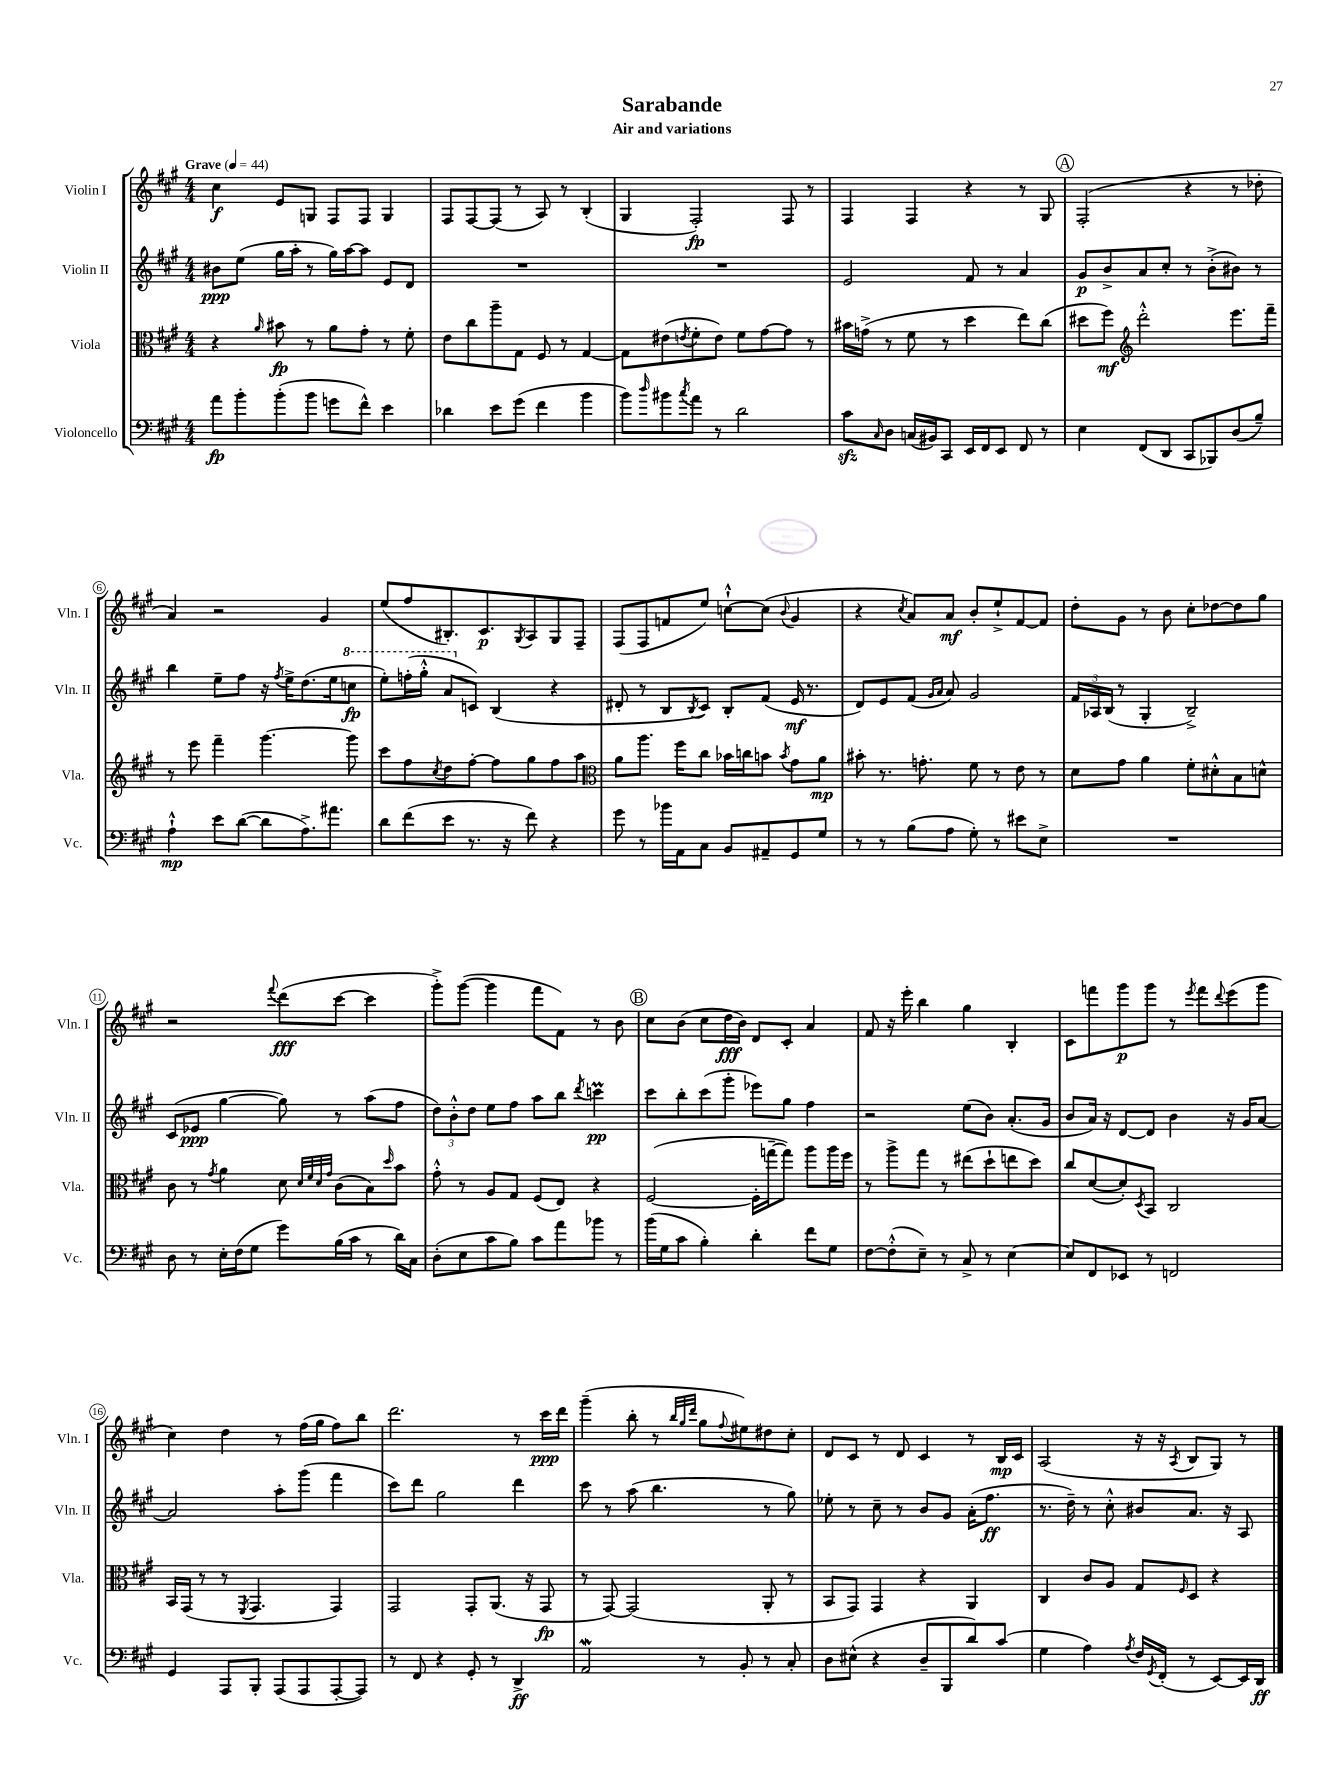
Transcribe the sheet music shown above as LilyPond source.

\header { title = "Sarabande" subtitle = "Air and variations" }
<<
\new StaffGroup <<
\new Staff = "s0" \with { instrumentName = "Violin I" shortInstrumentName = "Vln. I" } {
    \clef treble \key a \major \numericTimeSignature \time 4/4 \tempo "Grave" 4 = 44
    cis''4\f e'8 g8 fis8 fis8 g4 |
    fis8 fis8~ fis8( r8 a8) r8 b4-.( |
    gis4 fis2-.\fp) fis8 r8 |
    fis4 fis4 r4 r8 gis8 |
    \mark \markup { \circle "A" } fis2-.( r4 r8 des''8-. |
    a'4) r2 gis'4 |
    e''8( fis''8 bis8.-.) cis'8.\p \acciaccatura { gis8 } a8 gis8 fis8-- |
    fis8( fis8 f'8 e''8) c''8~-!-^ c''8( \appoggiatura { b'8 } gis'4 |
    r4 \acciaccatura { cis''8 } a'8) a'8\mf b'8-. e''8-!-> fis'8~ fis'8 |
    d''8-. gis'8 r8 b'8 cis''8-. des''8~ des''8 gis''8 |
    r2 \appoggiatura { fis'''8 } d'''8\fff( cis'''8~ cis'''4 |
    gis'''8-.->) gis'''8~( gis'''4 fis'''8 fis'8) r8 b'8 |
    \mark \markup { \circle "B" } cis''8 b'8( cis''8 d''16\fff b'16) d'8 cis'8-. a'4 |
    fis'8 r16 e'''16-. b''4 gis''4 b4-. |
    cis'8 f'''8 gis'''8\p gis'''8 r8 \acciaccatura { e'''8 } f'''8 \appoggiatura { d'''8 } e'''8( gis'''8 |
    cis''4) d''4 r8 fis''16( gis''16 fis''8) b''8 |
    d'''2. r8 cis'''16\ppp d'''16 |
    gis'''4--( b''8-. r8 \grace { b''32 gis''32 d'''32 } gis''8 \appoggiatura { fis''8 } eis''8) dis''8 cis''8-. |
    d'8 cis'8 r8 d'8 cis'4 r8 b16\mp cis'16 |
    a2( r16 r16 \acciaccatura { a8 } b8 gis8) r8 \bar "|." |
}
\new Staff = "s1" \with { instrumentName = "Violin II" shortInstrumentName = "Vln. II" } {
    \clef treble \key a \major \numericTimeSignature \time 4/4
    bis'8\ppp e''8( gis''16 a''16-. r8 gis''16) a''16~ a''8 e'8 d'8 |
    R1 |
    R1 |
    e'2 fis'8 r8 a'4 |
    \mark \markup { \circle "A" } gis'8\p b'8-> a'8 cis''8-. r8 b'8-.->( bis'8) r8 |
    b''4 e''8-- fis''8 r16 \acciaccatura { fis''8 } e''16-> d''8.( e''16 \ottava #1 c'''8\fp |
    e'''8-.) f'''16-.( gis'''16-.-^ a''8 \ottava #0 c'8) b4( r4 |
    dis'8-. r8 b8 \acciaccatura { b8 } cis'8) b8-. fis'8( e'16\mf r8. |
    d'8) e'8 fis'8( \grace { gis'16 a'16 } a'8) gis'2 |
    \tuplet 3/2 { fis'16 aes16 b16( } r8 gis4-. b2--->) |
    cis'8( ees'8\ppp gis''4~ gis''8) r8 a''8( fis''8 |
    \tuplet 3/2 { d''8) b'8-.-^ d''8 } e''8 fis''8 a''8 b''8 \acciaccatura { d'''8 } c'''4\prall\pp |
    \mark \markup { \circle "B" } cis'''8 b''8-. cis'''8( gis'''8-. ees'''8) gis''8 fis''4 |
    r2 e''8( b'8) a'8.-.( gis'16 |
    b'8 a'16) r16 d'8~ d'8 b'4 r16 gis'16 a'8~ |
    a'2 a''8-. gis'''8( fis'''4 |
    cis'''8) d'''8 gis''2 d'''4 |
    cis'''8 r8 a''8( b''4. r8 gis''8) |
    ees''8-. r8 cis''8-- r8 b'8 gis'8 a'16-.( fis''8.\ff |
    r8. d''16--) r8 cis''8-.-^ bis'8 a'8. r16 a8 \bar "|." |
}
\new Staff = "s2" \with { instrumentName = "Viola" shortInstrumentName = "Vla." } {
    \clef alto \key a \major \numericTimeSignature \time 4/4
    r4 \grace { a'16 } bis'8\fp r8 a'8 gis'8-. r8 fis'8-. |
    e'8 cis''8 a''8-- gis8 fis8 r8 gis4~ |
    gis8 eis'8( \acciaccatura { e'8 } fis'8-. e'8) fis'8 gis'8~ gis'8 r8 |
    bis'16 g'16->( r8 fis'8 r8 d''4 e''8) cis''8( |
    \mark \markup { \circle "A" } dis''8 fis''8\mf) \clef treble d'''2-.-^ e'''8. fis'''16-- |
    r8 e'''8 fis'''4-- gis'''4.~ gis'''8 |
    cis'''8 fis''8 \acciaccatura { cis''8 } d''8 fis''8~-. fis''8 gis''8 fis''8 a''8 |
    \clef alto a'8 a''8. fis''16 cis''8 bes'16 c''16 b'8 \acciaccatura { b'8 } gis'8 a'8\mp |
    bis'8-. r8. g'8.-. fis'8 r8 e'8 r8 |
    d'8 gis'8 a'4 fis'8-. dis'8-.-^ b8 d'8-^ |
    cis'8 r8 \acciaccatura { gis'8 } a'4 d'8 \grace { d'32 fis'32 d'32 gis'32 } cis'8( b8) \grace { d''16 } b'8 |
    gis'8-.-^ r8 a8 gis8 fis8( e8) r4 |
    \mark \markup { \circle "B" } fis2~( fis16-. g''16~-- g''8) a''8 a''16 fis''16 |
    r8 a''8-> gis''8 r8 eis''8( d''8-! e''8 d''8) |
    cis''8 d'8~( d'8-.) \acciaccatura { d8 } b,8 cis2 |
    b,16 gis,16( r8 r8 \acciaccatura { fis,8 } gis,4. gis,4) |
    gis,2 gis,8-. a,8.( r16 gis,8\fp |
    r8 gis,8~) gis,2( a,8-. r8 |
    b,8 gis,8) gis,4 r4 a,4 |
    cis4 cis'8 a8 gis8 \grace { fis16 } d8 r4 \bar "|." |
}
\new Staff = "s3" \with { instrumentName = "Violoncello" shortInstrumentName = "Vc." } {
    \clef bass \key a \major \numericTimeSignature \time 4/4
    a'8\fp b'8-. b'8-.( b'8 g'8 fis'8-^) e'4 |
    des'4 e'8 gis'8( fis'4 b'4 |
    b'8) \grace { d''16 } bis'8 \acciaccatura { cis''8 } a'8 r8 d'2 |
    cis'8\sfz \grace { cis16 } d8 c16( bis,16) cis,8 e,16 fis,16 e,8 fis,8 r8 |
    \mark \markup { \circle "A" } e4 fis,8( d,8 cis,8 bes,,8) d8( b8--) |
    a4-!-^\mp e'8 d'8~( d'8 a8.->) ais'8. |
    d'8 fis'8( e'8 r8. r16 fis'8) r4 |
    gis'8 r8 bes'16 a,16 cis8 b,8 ais,8-- gis,8 gis8 |
    r8 r8 b8( a8 gis8-.) r8 eis'8 e8-> |
    R1 |
    d8 r8 e16-. fis16( gis8 gis'8) b16( cis'16 r8 d'16) cis16 |
    d8-.( e8 cis'8 b8) cis'8 a'8 bes'8 r8 |
    \mark \markup { \circle "B" } b'16( gis16 cis'8 b4-.) d'4-. fis'8 gis8 |
    fis8~ fis8-.-^( e8--) r8 cis8-> r8 e4~ |
    e8 fis,8 ees,8 r8 f,2 |
    gis,4 a,,8 b,,8-. a,,8( a,,8 a,,8~-. a,,8) |
    r8 fis,8 r4 gis,8-. r8 d,4->\ff |
    a,2\mordent r8 b,8-. r8 cis8-. |
    d8 eis8-^( r4 d8-- b,,8 d'8) cis'8( |
    gis4 a4) \acciaccatura { a8 } fis16 \acciaccatura { gis,8 } fis,16-.( r8 e,8~) e,16 d,16\ff \bar "|." |
}
>>
>>
\layout { \context { \Score \override BarNumber.stencil = #(make-stencil-circler 0.1 0.3 ly:text-interface::print) } }
